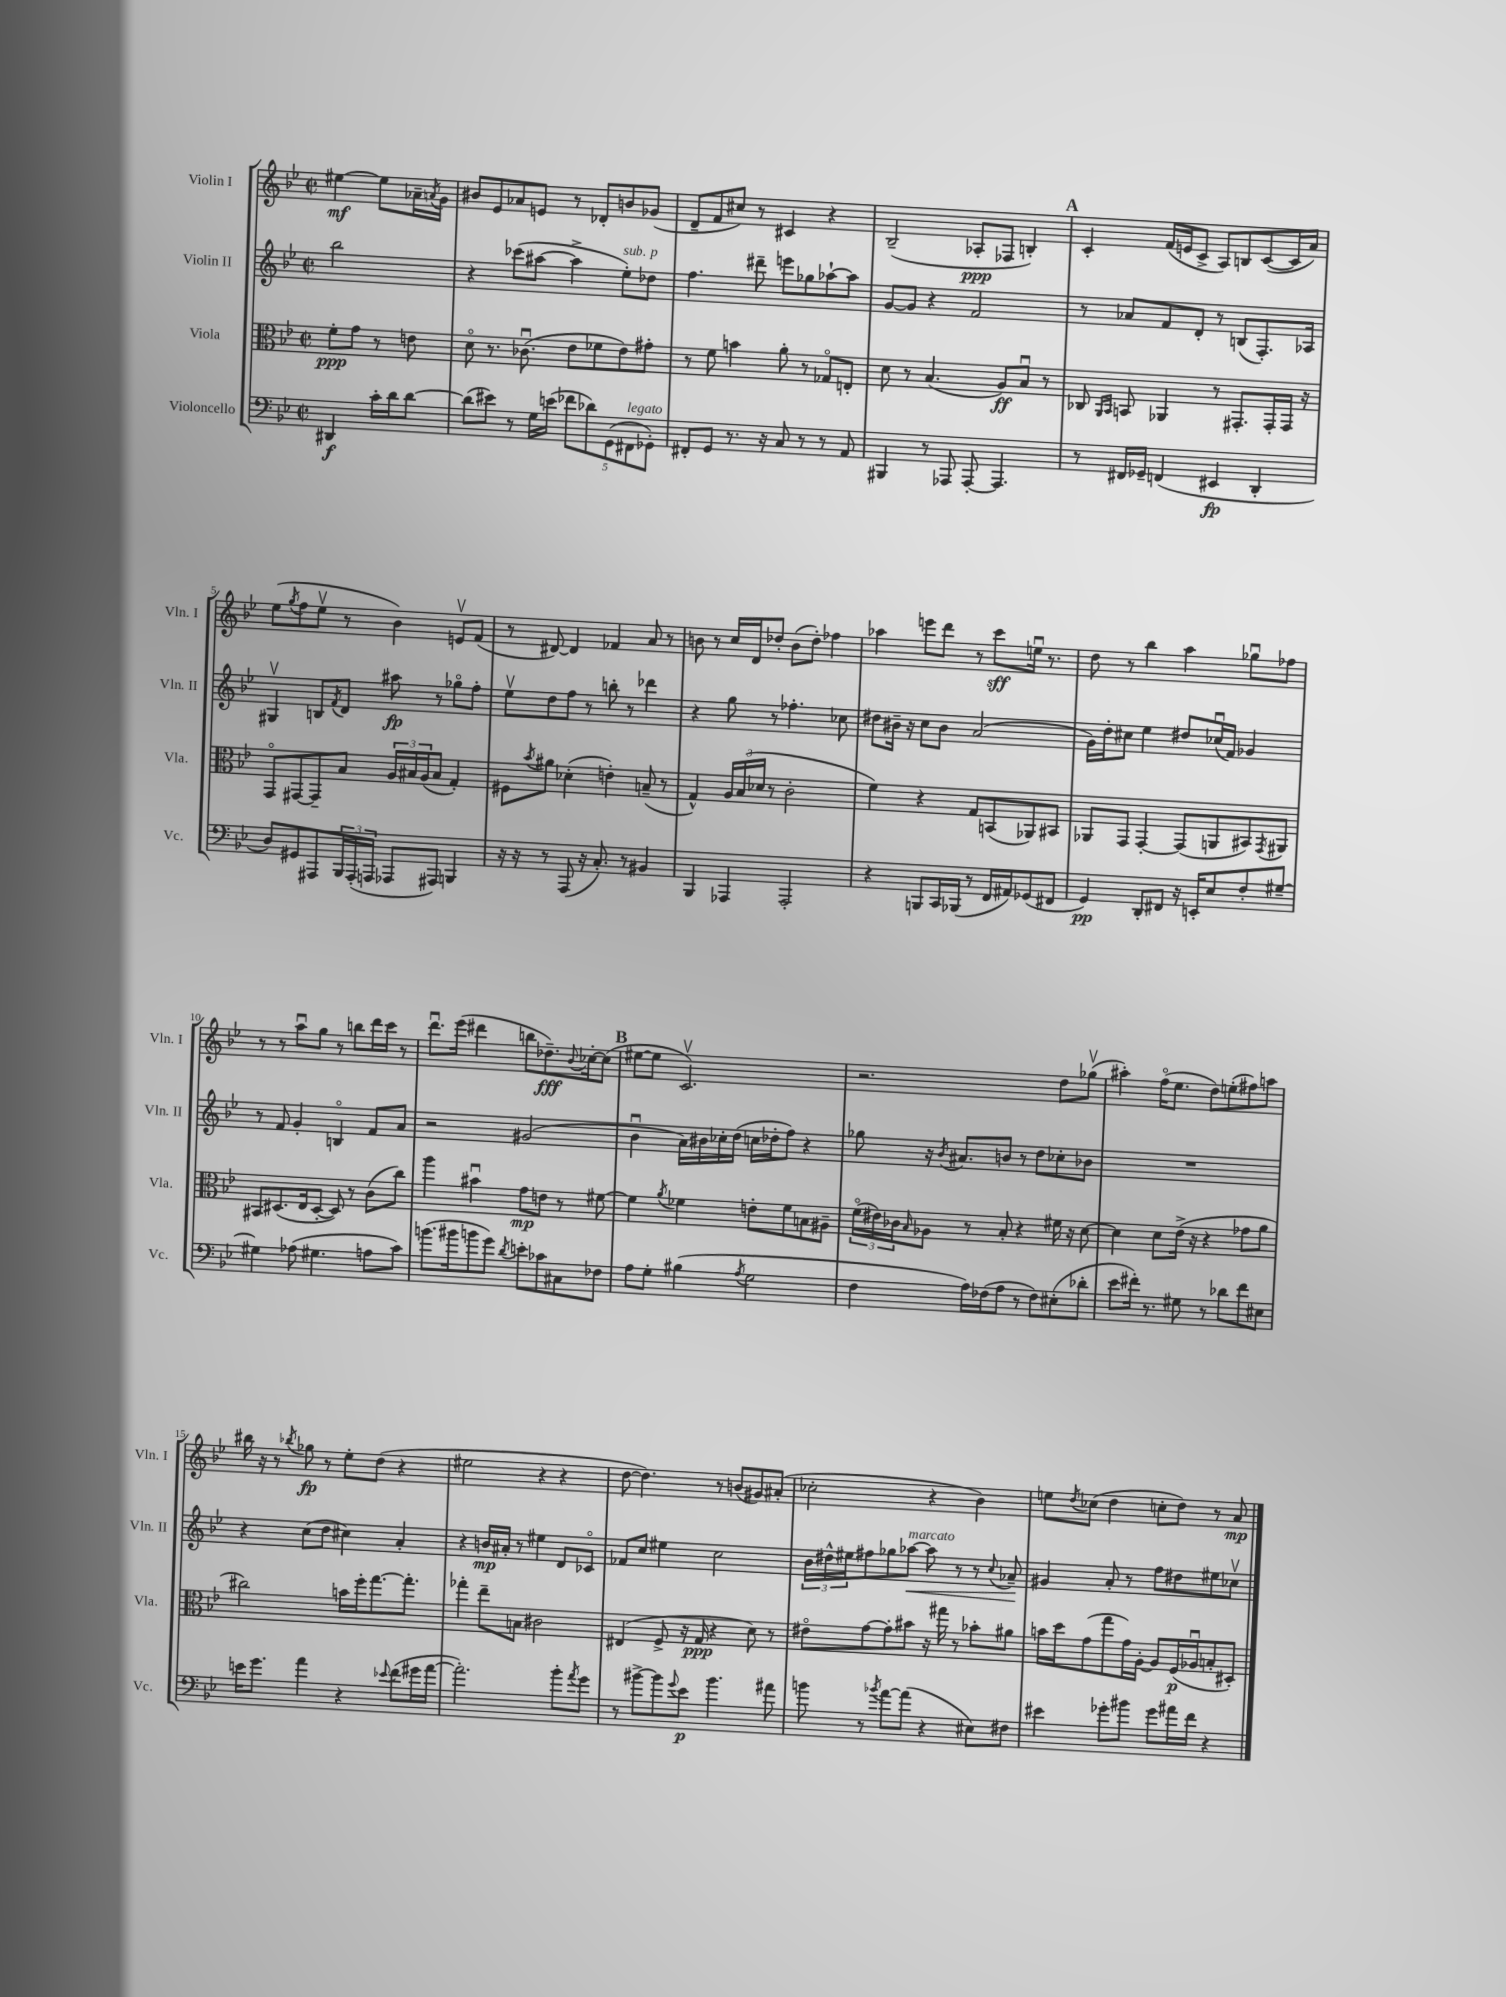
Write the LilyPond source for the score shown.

<<
\new StaffGroup <<
\new Staff = "s0" \with { instrumentName = "Violin I" shortInstrumentName = "Vln. I" } {
    \clef treble \key bes \major \defaultTimeSignature \time 2/2 \partial 2
    eis''4~\mf eis''8 aes'16-- \acciaccatura { a'8 } g'16 |
    bis'8 ees'8 aes'8 e'8 r8 des'8-. b'8 ges'8( |
    d'8-- f'8 cis''8) r8 cis'4 r4 |
    bes2--( aes8-.\ppp fes8 b4-.) |
    \mark \markup { \bold "A" } c'4-. f'16( e'16 c'8-> a8) b8 c'8~( c'16 a'16) |
    ees''8( \acciaccatura { g''8 } f''8 ees''8\upbow r8 bes'4) e'8\upbow f'8( |
    r8 dis'8~) dis'4 fes'4 a'8 r8 |
    b'8 r8 c''16 d'16 des''8-. b'8( des''8-.) fes''4 |
    aes''4 e'''8 d'''8 r8 c'''8\sff e''16\downbow r8. |
    d''8 r8 bes''4 a''4 ges''8\downbow fes''8 |
    r8 r8 a''8\downbow g''8 r8 b''8 d'''16 c'''16 r8 |
    d'''8.\downbow ees'''16( dis'''4 b''8 des''8.--\fff) \appoggiatura { bes'8 } ces''16~-. ces''8( |
    \mark \markup { \bold "B" } eis''8~ eis''8 c'2.\upbow) |
    r2. d''8 ges''8\upbow( |
    ais''4-.) f''16\flageolet( ees''8. d''8) e''8-.( fis''8) a''8 |
    bis''16 r16 r8 \acciaccatura { bes''8 } ges''8\fp r8 ees''8-. d''8( r4 |
    eis''2 r4 r4 |
    d''8~ d''4.) r8 b'8( gis'8) ais'8-.( |
    ces''2-. r4 bes'4) |
    e''8 \acciaccatura { d''8 } ces''8( d''4 c''8-. d''8) r8 a'8\mp \bar "|." |
}
\new Staff = "s1" \with { instrumentName = "Violin II" shortInstrumentName = "Vln. II" } {
    \clef treble \key bes \major \defaultTimeSignature \time 2/2 \partial 2
    bes''2 |
    r4 ces'''8( ais''8~ ais''4-> ees''8-.^\markup { \italic "sub. p" }) des''8 |
    f''4. dis'''8-- e'''8 ges''8 aes''8~-! aes''8 |
    g'8~ g'8 r4 f'2 |
    \mark \markup { \bold "A" } r8 aes'8 f'8 d'8-. r8 b8( f8.-.) aes16 |
    gis4\upbow b8 \acciaccatura { f'8 } d'8 ais''8\fp r8 ges''8\flageolet f''8-. |
    ees''8\upbow d''8 f''8 r8 b''8-. r8 des'''4 |
    r4 g''8 r8 fes''4.-. ces''8 |
    dis''8 bis'16-- r16 c''8 bis'8 a'2( |
    g'16) d''16-. cis''8 ees''4 dis''8 ces''16\downbow( f'16) ges'4 |
    r8 f'8 g'4-. b4\flageolet f'8 a'8 |
    r2 gis'2( |
    \mark \markup { \bold "B" } bes'4\downbow a'16) bis'16 ces''16-. d''16( c''16 des''16-. f''8) r4 |
    ges''8 r16 \acciaccatura { bes'8 } ais'8. b'8 r8 d''8 ces''8-. bes'8 |
    R1 |
    r4 c''8( d''8 cis''4) a'4-. |
    r4 b'16\mp ais'16-. r8 eis''4 d'8 ces'8\flageolet |
    fes'8 c''8 eis''4 c''2 |
    \tuplet 3/2 { bes'16 dis''16-^ eis''16 } fis''8 ges''8 aes''8~\<^\markup { \italic "marcato" } aes''8 r8 r8 \appoggiatura { c''8 } aes'8--\! |
    gis'4 a'8-. r8 f''8 dis''8 eis''8 ces''8\upbow \bar "|." |
}
\new Staff = "s2" \with { instrumentName = "Viola" shortInstrumentName = "Vla." } {
    \clef alto \key bes \major \defaultTimeSignature \time 2/2 \partial 2
    f'8-.\ppp g'8 r8 e'8 |
    d'8\flageolet r8. ces'8.\downbow( ees'8 fes'8 ees'8) gis'8-. |
    r8 f'8 b'4 a'8-. r8 ges8\flageolet e8-. |
    d'8 r8 bes4.( a8\ff) bes8\downbow r8 |
    \mark \markup { \bold "A" } ces8 \grace { a,16 bes,16 } b,8 aes,4 r8 gis,8.-. gis,16-. gis,16 r16 |
    g,8\flageolet gis,8~ gis,8-- bes8 \tuplet 3/2 { a16 bis16 a16( } bis8 g4-.) |
    fis8 \acciaccatura { bes'8 } ais'8 des'4-.( e'4-.) b8--( r8 |
    g4-^) \tuplet 3/2 { a16 bes16( des'16 } r8 c'2-. |
    f'4) r4 g8 b,8( aes,8) bis,8 |
    aes,8 g,8 g,4~-. g,8( a,8 bis,8) \acciaccatura { g,8 } ais,8 |
    bis,8 dis8.( ees16 dis8~-. dis8) r8 c'8( c''8) |
    a''4 bis'4\downbow g'8\mp e'8 r8 fis'8~ |
    \mark \markup { \bold "B" } fis'4 \acciaccatura { a'8 } fes'4 e'8-. fes'8 b8 ais8-- |
    \tuplet 3/2 { f'16\flageolet( eis'16) ces'16 } \grace { bes16 } aes8 r8 bes8-. r4 fis'16 r16 d'8~ |
    d'4 d'8 ees'16->( r16 r4 ges'8 a'8 |
    cis''2) b'16 f''16-. g''8.~ g''8.-. |
    ges''4-. ees''8-- b8 cis'2 |
    eis4( f8-> r16 g16\ppp r4 d'8) r8 |
    eis'8\flageolet g'8~ g'8-. bis'8 r16 gis''16 r8 bes'8-. ais'8 |
    b'16 d''16 g'8( g''8 g'16) a16~-. a8 f16\p( aes16\downbow b8-. dis8-.) \bar "|." |
}
\new Staff = "s3" \with { instrumentName = "Violoncello" shortInstrumentName = "Vc." } {
    \clef bass \key bes \major \defaultTimeSignature \time 2/2 \partial 2
    dis,4\f c'16-. d'16 d'8~ |
    d'8( eis'8) r8 g16 e'16( \tuplet 5/4 { fes'8 des'8) g,8( fis,8^\markup { \italic "legato" } ges,8-.) } |
    fis,8-. g,8 r8. r16 c8 r8 r8 a,8 |
    bis,,4 r8 aes,,8 aes,,8~-. aes,,4. |
    \mark \markup { \bold "A" } r8 fis,16 ges,16-- f,4( eis,4\fp d,4-. |
    d8) gis,8 ais,,8 \tuplet 3/2 { bes,,16 ais,,16-.( a,,16 } aes,,8 ais,,8) b,,4 |
    r16 r16 r8 a,,8( r16 c8.-.) r8 bis,4 |
    bes,,4 aes,,4 aes,,2-. |
    r4 b,,8 c,16 bes,,16( r8 f,16 ais,16) ges,8( fis,8 |
    g,4\pp) d,8-. fis,8 r16 e,16-. ees8 f8-. gis8~-- |
    gis4 aes8( gis4. a8 c'8) |
    b'8.( bis'16 b'8 g'8) \acciaccatura { d'8 } e'8-. ces'8 cis8 fes8 |
    \mark \markup { \bold "B" } a8 g8-. bis4( \acciaccatura { a8 } g2 |
    f4 a16) fes16( a8 r8 fes8) eis8-.( des'8-. |
    ees'8 fis'16-.) r8. gis8 r8 des'8 fis'8 eis8 |
    e'16 g'8. a'4 r4 \appoggiatura { ees'8 } f'8( gis'16 a'16~ |
    a'2.-.) bes'8-. \acciaccatura { a'8 } g'8 |
    r8 bis'8~-> bis'8 \appoggiatura { g'8 } ees'8\p bis'4. ais'8 |
    b'8 r8 \acciaccatura { bes'8 } a'8~ a'8( r4 eis8) fis8 |
    eis'4 ges'8-. bis'8 ges'8 ais'16 f'16 r4 \bar "|." |
}
>>
>>
